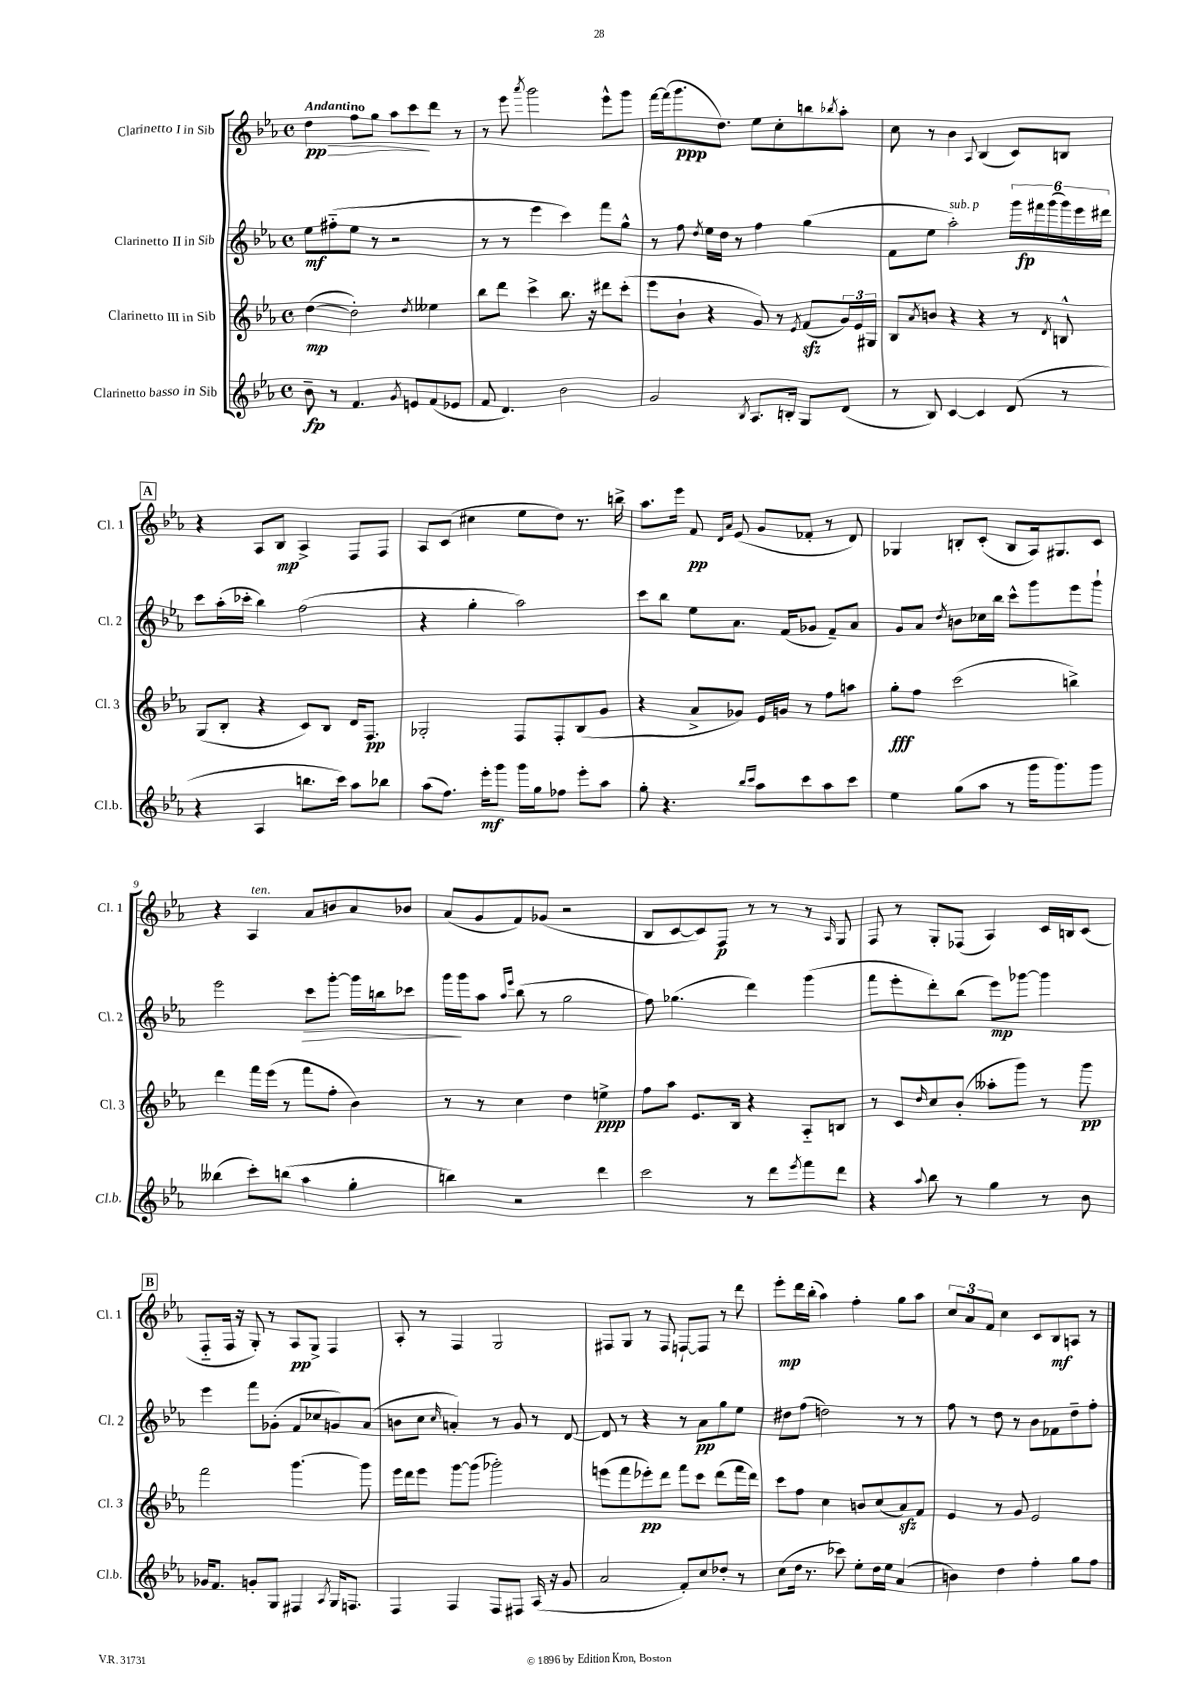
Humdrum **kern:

**kern	**kern	**kern	**kern
*staff4	*staff3	*staff2	*staff1
*clefG2	*clefG2	*clefG2	*clefG2
*k[b-e-a-]	*k[b-e-a-]	*k[b-e-a-]	*k[b-e-a-]
*M4/4	*M4/4	*M4/4	*M4/4
*met(c)	*met(c)	*met(c)	*met(c)
8b-~	([4dd	8ee-	4dd
8r	.	(8ff#'~	.
4.f	2dd'])	8ee-	8ff
.	.	8r	8gg
.	.	2r	8aa-
8qg	.	.	.
8e	.	.	8ccc
.	8qdd	.	.
(8f	4ee--	.	8ddd
8e-	.	.	8r
=	=	=	=
8f	8bb-	8r	8r
4.d)	8ddd	8r	8eee-
.	.	.	8qaaa-
.	4ccc^	4eee-	2ggg
2b-	8.bb-	4ccc)	.
.	16r	.	.
.	8ddd#	8fff	8eee-^^
.	(8ccc'	8gg^^	8ggg
=	=	=	=
2g	8eee-	8r	[16fff
.	.	.	(16fff]
.	8b-`	8ff	8.ggg
.	.	8qdd	.
.	4r	16ee-	.
.	.	16dd	8.dd)
.	.	8r	.
8qB-	.	.	.
8.A-	8g)	4ff	8ee-
.	8r	.	8cc'
16B'	.	.	.
.	8qe-	.	.
8G	(8f	(4gg	8bb
.	.	.	8qbb-
(8d	24g)	.	8aa-'
.	24e-	.	.
.	24G#	.	.
=	=	=	=
8r	8B-	8f	8cc
.	8qa-	.	.
8B-)	8b	8ee-	8r
[4c	4r	2aa-')	4b-
.	.	.	8qqA-
4c]	4r	.	(4B-
(8d	8r	24ggg	8c)
.	.	24fff#	.
.	.	(24ggg	.
.	8qd	.	.
8r	8B^^	24ggg)	8B
.	.	24eee-	.
.	.	24ddd#	.
=	=	=	=
4r	(8G	8ccc	4r
.	8B-'	(16aa-'	.
.	.	16ccc-'	.
4A-	4r	4bb-)	8A-
.	.	.	8B-
8.bb	8c)	(2ff	4A-^
.	8B-	.	.
16ccc)	.	.	.
8aa-	16d	.	8F
.	8.F	.	.
8bb-	.	.	8F
=	=	=	=
(8aa-	2G-'	4r	8A-
8.ff)	.	.	(8c
.	.	4gg'	4cc#
16eee-'	.	.	.
8ggg	.	.	.
16ggg	8F	2aa-)	8ee-
16gg	.	.	.
8ff-	8F'	.	8dd)
8eee-'	(8B-	.	8.r
8aa-	8g	.	.
.	.	.	16bb^
=	=	=	=
8gg'	4r	8ccc	8.aa-
4.r	.	8bb-	.
.	.	.	16eee-
.	8a-^	8ee-	8f
.	.	.	16qqd
.	.	.	16qqa-
.	8g-)	8.a-	(8e-
16qqbb-	.	.	.
16qqccc	.	.	.
8aa-	16e-	.	8g
.	16g	(16f	.
8ccc	8r	8g-	8f-'
8aa-	8ff	8f~)	8r
8ccc	8aa	8a-	8d)
=	=	=	=
4ee-	8gg'	8g	4G-
.	8ff	8a-	.
.	.	8qdd	.
(8gg	(2ccc	8b	8B'
8aa-	.	16cc-	(8c'
.	.	16bb-	.
8r	.	8ccc^^	8B
16ggg	.	8ggg	16A-)
8.ggg)	.	.	8.G#
.	4bb^)	8eee-	.
8ggg	.	8ggg`	8c
=	=	=	=
(4bb--	4ddd	2eee-	4r
8ccc')	16fff	.	4A-
.	(16eee-	.	.
(8bb	8r	.	.
4aa-	8fff	8ccc	8a-
.	8ff'	[8ggg'	8b
4gg'	4b-)	16ggg]	8a-
.	.	16bb	.
.	.	8ccc-	8b-
=	=	=	=
4bb)	8r	16ggg	(8a-
.	.	16ggg	.
.	8r	8aa-	8g
.	.	16qqaa-	.
.	.	16qqeee-	.
2r	4cc	(8bb-	8f)
.	.	8r	(8g-
.	4dd	2gg	2r
4ddd	4ee^	.	.
=	=	=	=
2ccc	8ff	8ff)	8B-
.	8aa-	(4.gg-	[8c
.	8.e-	.	8c])
.	.	.	8F
.	16B-	.	.
8r	4r	4ddd)	8r
8ddd	.	.	8r
8qeee-	.	.	.
8fff	8A-'~	(4ggg	8r
.	.	.	16qqA-
8ddd	8B	.	8G
=	=	=	=
4r	8r	8fff	8F
.	8c	8eee-'	8r
8qqaa-	16qqdd	.	.
8bb-	8cc	8ddd')	8G'
8r	(8b-'	(8bb-	(8F-
4gg	8aa--'	8eee-)	4A-)
.	8ggg)	[8ggg-	.
8r	8r	4ggg-]	16c
.	.	.	16B
8b-	8ggg	.	(8c
=	=	=	=
16g-	2fff	4eee-	8F'~
8.f	.	.	.
.	.	.	16F
.	.	.	16r
8g'	.	8fff	8G')
8G	.	(8g-'	8r
4F#	[4.ggg	8f	8A-
.	.	8cc-	8G^
8qA-	.	.	.
16G	.	8g)	4F
8.F	.	.	.
.	8ggg]	(8a-	.
=	=	=	=
4F	16eee-	8b	8A-'
.	16ddd	.	.
.	8eee-	8cc	8r
.	.	16qqcc	.
4F	[8ggg	4a')	4F
.	(8ggg]	.	.
8F	2ggg-')	8r	2G
8F#	.	8g	.
(16A-	.	8r	.
16r	.	.	.
8g	.	[8d	.
=	=	=	=
2a-	(8eee	8d]	8F#
.	8fff	8r	8G
.	8eee-')	4r	8r
.	8ddd	.	8F#
8f')	8fff	8r	[8F`
8cc	8ccc	8a-	8F]
8dd-'	(8ddd	8gg	8r
8r	16fff	8ee-	8ddd
.	16ddd)	.	.
=	=	=	=
(8cc	8ccc	8dd#	8eee-'
16dd	8ff	(8ff	16ddd
8.r	.	.	(16bb-'
.	4cc	2dd)	4aa-)
8ccc-)	.	.	.
8ee-'	8b	.	4ff'
16dd	(8cc	.	.
16ee-	.	.	.
(4a-	8a-)	8r	8gg
.	8f	8r	8aa-
=	=	=	=
4b)	4e-	8ff	12cc
.	.	.	12a-
.	.	8r	.
.	.	.	12f
4dd	8r	8dd	4cc
.	8g	8r	.
4ff'	2e-	8b-	8c
.	.	8f-	8B-
8gg	.	8dd~	8A
8ff	.	8ff'	8r
==	==	==	==
*-	*-	*-	*-
